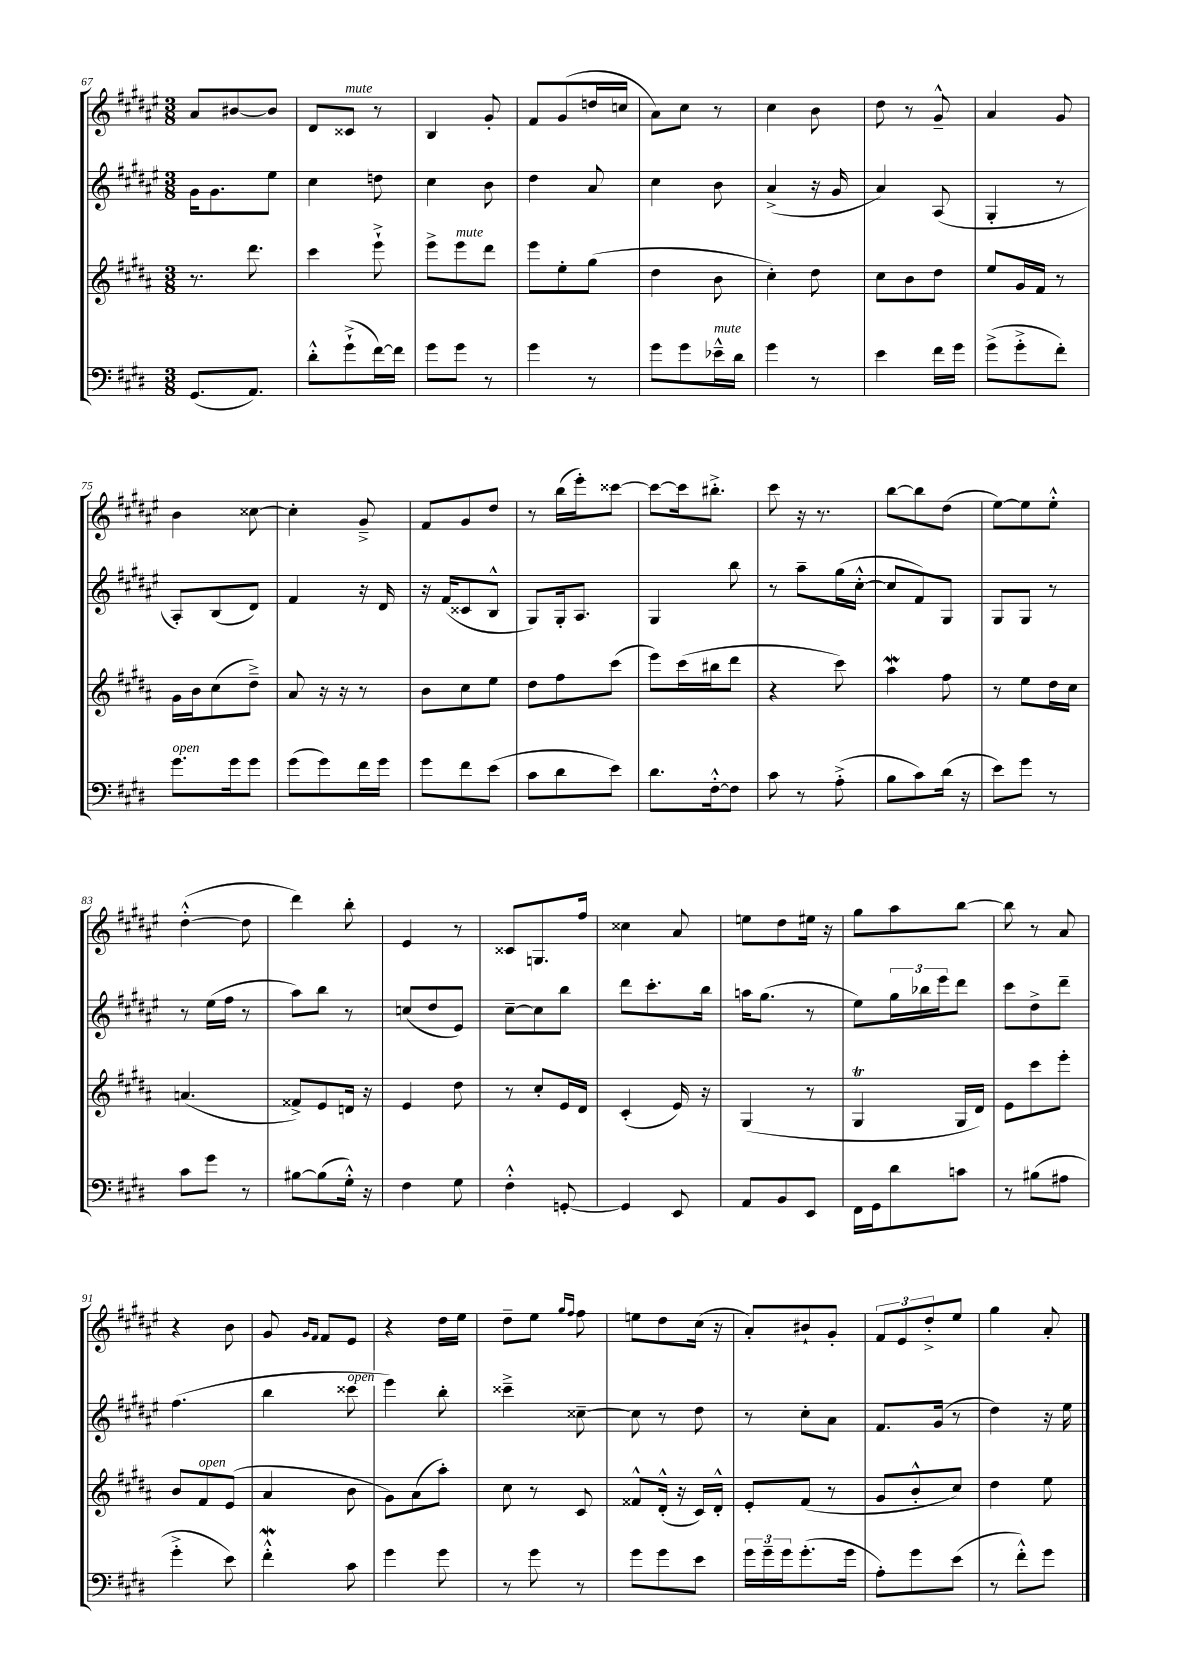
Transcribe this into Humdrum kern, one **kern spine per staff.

**kern	**kern	**kern	**kern
*staff4	*staff3	*staff2	*staff1
*clefF4	*clefG2	*clefG2	*clefG2
*k[f#c#g#d#]	*k[f#c#g#d#a#]	*k[f#c#g#d#a#e#]	*k[f#c#g#d#a#e#]
*M3/8	*M3/8	*M3/8	*M3/8
(8.GG#	8.r	16g#	8a#
.	.	8.g#	.
.	.	.	[8b#
8.AA)	8.ddd#	.	.
.	.	8ee#	8b#]
=	=	=	=
8d#'^^	4ccc#	4cc#	8d#
(8g#`^	.	.	8c##
[16f#)	8eee`^	8dd	8r
16f#]	.	.	.
=	=	=	=
8g#	8eee^	4cc#	4B
8g#	8eee	.	.
8r	8ddd#	8b	8g#'
=	=	=	=
4g#	8eee	4dd#	8f#
.	8ee'	.	(8g#
8r	(8gg#	8a#	16dd
.	.	.	16cc
=	=	=	=
8g#	4dd#	4cc#	8a#)
8g#	.	.	8cc#
16e-~^^	8b	8b	8r
16d#	.	.	.
=	=	=	=
4g#	4cc#')	(4a#^	4cc#
8r	8dd#	16r	8b
.	.	16g#	.
=	=	=	=
4e	8cc#	4a#)	8dd#
.	8b	.	8r
16f#	8dd#	(8A#	8g#~^^
16g#	.	.	.
=	=	=	=
(8g#^	8ee	4G#'	4a#
8g#'^	16g#	.	.
.	16f#	.	.
8f#')	8r	8r	8g#
=	=	=	=
8.g#	16g#	8A#')	4b
.	16b	.	.
.	(8cc#	(8B	.
16g#	.	.	.
8g#	8dd#~^)	8d#)	[8cc##
=	=	=	=
(8g#	8a#	4f#	4cc##']
8g#)	16r	.	.
.	16r	.	.
16f#	8r	16r	8g#~^
16g#	.	16d#	.
=	=	=	=
8g#	8b	16r	8f#
.	.	(16f#	.
8f#	8cc#	8c##	8g#
(8e	8ee	8B^^	8dd#
=	=	=	=
8c#	8dd#	8G#)	8r
8d#	8ff#	16G#'	(16bb
.	.	8.A#	16eee#')
8e)	(8ccc#	.	[8ccc##
=	=	=	=
8.d#	8eee)	4G#	8ccc##_
.	(16ccc#	.	16ccc##]
[16F#'^^	16bb#	.	8.bb#'^
8F#]	8ddd#	8bb	.
=	=	=	=
8c#	4r	8r	8ccc#
8r	.	8aa#~	16r
.	.	.	8.r
(8A'^	8ccc#)	(16gg#	.
.	.	[16cc#'^^	.
=	=	=	=
8B	4aa#	8cc#]	[8bb
8c#)	.	8f#)	8bb]
(16d#	8ff#	8G#	(8dd#
16r	.	.	.
=	=	=	=
8e)	8r	8G#	[8ee#)
8g#	8ee	8G#	8ee#]
8r	16dd#	8r	8ee#'^^
.	16cc#	.	.
=	=	=	=
8c#	(4.a	8r	([4dd#'^^
8g#	.	(16ee#	.
.	.	16ff#	.
8r	.	8r	8dd#]
=	=	=	=
[8B#	8f##^)	8aa#)	4ddd#)
(8B#]	8e	8bb	.
16G#'^^)	16d	8r	8bb'
16r	16r	.	.
=	=	=	=
4F#	4e	(8cc	4e#
.	.	8dd#	.
8G#	8dd#	8e#)	8r
=	=	=	=
4F#'^^	8r	[8cc#~	8c##
.	8cc#'	8cc#]	8.G
[8GG'	16e	8bb	.
.	16d#	.	16ff#
=	=	=	=
4GG]	(4c#'	8ddd#	4cc##
.	.	8.ccc#'	.
8EE	16e)	.	8a#
.	16r	16bb	.
=	=	=	=
8AA	(4G#	16aa	8ee
.	.	(8.gg#	.
8BB	.	.	8dd#
8EE	8r	8r	16ee#
.	.	.	16r
=	=	=	=
16FF#	4G#	8ee#)	8gg#
16GG#	.	.	.
8d#	.	24gg#	8aa#
.	.	24bb-	.
.	.	24eee#	.
8c	16G#	8ddd#	[8bb
.	16d#)	.	.
=	=	=	=
8r	8e	8ccc#	8bb]
(8B#	8ccc#	8dd#^	8r
8A#	8eee'	8ddd#~	8a#
=	=	=	=
4g#'^	8b	(4.ff#	4r
.	8f#	.	.
8e)	(8e	.	8b
=	=	=	=
4f#'^^	4a#	4bb	8g#
.	.	.	16qqg#
.	.	.	16qqf#
.	.	.	8f#
8c#	8b	8ccc##	8e#
=	=	=	=
4g#	8g#)	4eee#)	4r
.	(8a#	.	.
8g#	8aa#')	8bb'	16dd#
.	.	.	16ee#
=	=	=	=
8r	8cc#	4ccc##~^	8dd#~
8g#	8r	.	8ee#
.	.	.	16qqgg#
.	.	.	16qqff#
8r	8c#	[8cc##~	8ff#
=	=	=	=
8g#	8f##^^	8cc##]	8ee
8g#	(16d#'^^	8r	8dd#
.	16r	.	.
8e	16c#)	8dd#	(16cc#
.	16d#'^^	.	16r
=	=	=	=
24g#	8e'	8r	8a#')
24g#~	.	.	.
24g#	.	.	.
(8.g#'	(8f#	8cc#'	8b#`
.	8r	8a#	8g#'
16g#	.	.	.
=	=	=	=
8A')	8g#	8.f#	12f#
.	.	.	12e#
8g#	8b'^^	.	.
.	.	.	12dd#'^
.	.	(16g#	.
(8e	8cc#)	8r	8ee#
=	=	=	=
8r	4dd#	4dd#)	4gg#
8f#'^^)	.	.	.
8g#	8ee	16r	8a#'
.	.	16ee#	.
==	==	==	==
*-	*-	*-	*-
